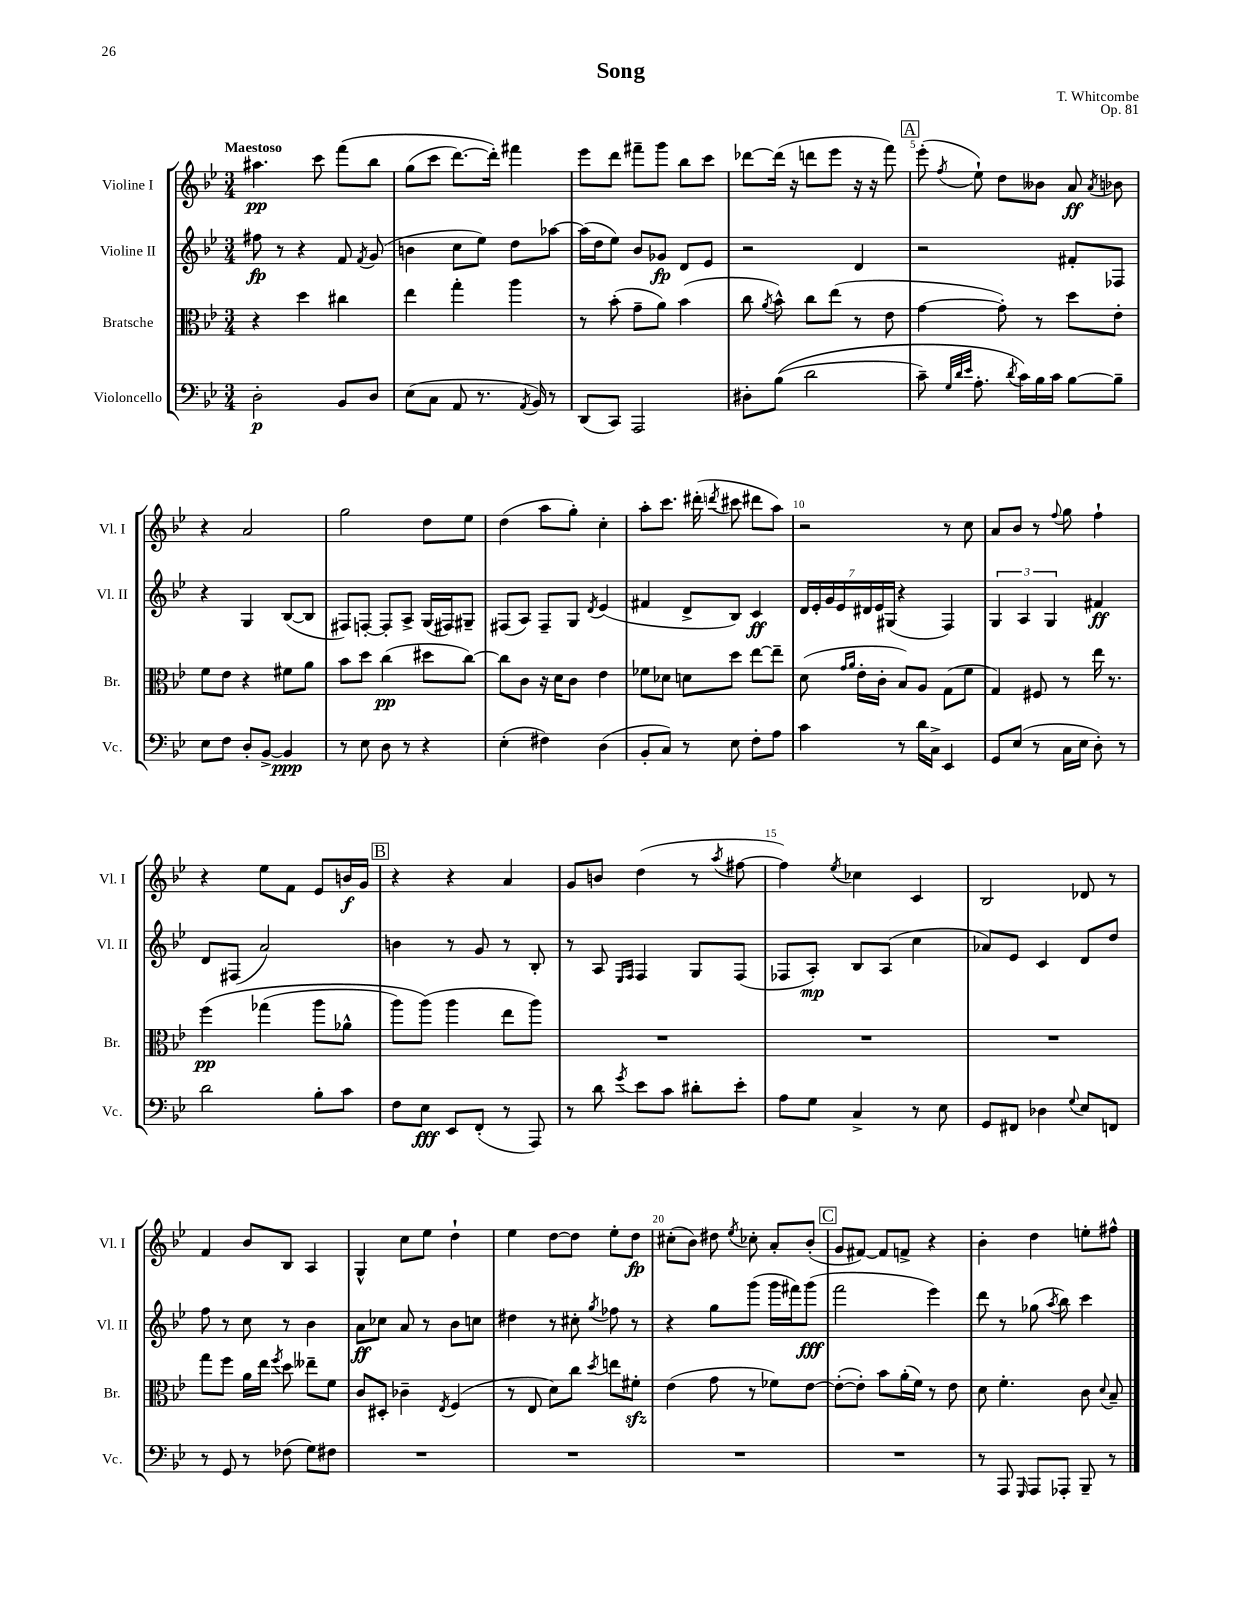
\header { title = "Song" composer = "T. Whitcombe" opus = "Op. 81" }
<<
\new StaffGroup <<
\new Staff = "s0" \with { instrumentName = "Violine I" shortInstrumentName = "Vl. I" } {
    \clef treble \key bes \major \numericTimeSignature \time 3/4 \tempo "Maestoso"
    \autoBeamOff ais''4.\pp c'''8 f'''8[\( bes''8] |
    g''8[( c'''8] d'''8.[~) d'''16]-.\) fis'''4 |
    ees'''8[ d'''8] fis'''8[-- g'''8] bes''8[ c'''8] |
    des'''8[~ des'''16]( r16 d'''8[ ees'''8] r16 r16 f'''8) |
    \mark \markup { \box "A" } ees'''8-.( \acciaccatura { f''8 } ees''8-!) d''8[ beses'8] a'8\ff \acciaccatura { a'8 } bes'8 |
    r4 a'2 |
    g''2 d''8[ ees''8] |
    d''4( a''8[ g''8]-.) c''4-. |
    a''8[-. c'''8.] dis'''16-.( \acciaccatura { d'''8 } cis'''8 dis'''8[ a''8]) |
    r2 r8 c''8 |
    a'8[ bes'8] r8 \appoggiatura { f''8 } g''8 f''4-! |
    r4 ees''8[ f'8] ees'8[ b'16\f g'16] |
    \mark \markup { \box "B" } r4 r4 a'4 |
    g'8[ b'8] d''4( r8 \acciaccatura { a''8 } fis''8~ |
    fis''4) \acciaccatura { ees''8 } ces''4 c'4 |
    bes2 des'8 r8 |
    f'4 bes'8[ bes8] a4 |
    g4-^ c''8[ ees''8] d''4-! |
    ees''4 d''8[~ d''8] ees''8[-. d''8]\fp |
    cis''8[-.( bes'8]) dis''8 \acciaccatura { ees''8 } ces''8-. a'8[-. bes'8]-.( |
    \mark \markup { \box "C" } g'8[ fis'8]~) fis'8[ f'8]-> r4 |
    bes'4-. d''4 e''8[-. fis''8]-^ \bar "|." |
}
\new Staff = "s1" \with { instrumentName = "Violine II" shortInstrumentName = "Vl. II" } {
    \clef treble \key bes \major \numericTimeSignature \time 3/4
    \autoBeamOff fis''8\fp r8 r4 f'8 \acciaccatura { f'8 } g'8( |
    b'4 c''8[ ees''8]) d''8[ aes''8]~ |
    aes''16[( d''16 ees''8]) bes'8[ ges'8]\fp d'8[ ees'8] |
    r2 d'4 |
    \mark \markup { \box "A" } r2 fis'8[-. fes8] |
    r4 g4 bes8[~( bes8] |
    fis8[) f8]~-. f8[-. a8]-> g16[( fis16) gis8]-- |
    fis8[( a8]) fis8[-- g8] \acciaccatura { d'8 } ees'4( |
    fis'4 d'8[-> bes8]) c'4\ff |
    \tuplet 7/4 { d'16[ ees'16-. g'16 ees'16 dis'16 ees'16 gis16]( } r4 f4) |
    \tuplet 3/2 { g4 a4 g4 } fis'4\ff |
    d'8[ fis8]( a'2) |
    \mark \markup { \box "B" } b'4 r8 g'8 r8 bes8-. |
    r8 a8 \grace { ees16[ f16] } f4 g8[ f8]( |
    fes8[ a8]-.\mp) bes8[ a8]( c''4 |
    aes'8[) ees'8] c'4 d'8[ d''8] |
    f''8 r8 c''8 r8 bes'4 |
    a'8[\ff ces''8] a'8 r8 bes'8[ c''8] |
    dis''4 r8 cis''8-. \acciaccatura { g''8 } fes''8 r8 |
    r4 g''8[ g'''8]( g'''16[ fis'''16) g'''8]\fff( |
    \mark \markup { \box "C" } f'''2 ees'''4) |
    d'''8 r8 ges''8( \acciaccatura { a''8 } bes''8) c'''4 \bar "|." |
}
\new Staff = "s2" \with { instrumentName = "Bratsche" shortInstrumentName = "Br." } {
    \clef alto \key bes \major \numericTimeSignature \time 3/4
    \autoBeamOff r4 d''4 cis''4 |
    ees''4 g''4-. a''4 |
    r8 bes'8-.( g'8[-- a'8]) bes'4( |
    c''8 \acciaccatura { a'8 } bes'8-^) c''8[ ees''8]( r8 ees'8 |
    \mark \markup { \box "A" } g'4~ g'8-.) r8 d''8[ ees'8]-. |
    f'8[ ees'8] r4 fis'8[ a'8] |
    bes'8[ d''8] c''4\pp( dis''8[ c''8]~) |
    c''8[ c'8] r16 d'16[ c'8] ees'4 |
    fes'8[ des'8] d'8[ d''8] ees''8[~ ees''8]-- |
    d'8( \grace { g'16[ a'16] } ees'16[-. c'16]-. bes8[) a8] g8[( f'8] |
    g4) fis8 r8 ees''16 r8. |
    f''4\pp\( ges''4( a''8[ aes'8]-^ |
    \mark \markup { \box "B" } a''8[) a''8](\) a''4 ees''8[ a''8]) |
    R2. |
    R2. |
    R2. |
    g''8[ f''8] a'16[ ees''16] \acciaccatura { f''8 } d''8 eeses''8[-- f'8] |
    c'8[ dis8]-. ces'4-- \acciaccatura { ees8 } f4( |
    r8 ees8 d'8[) c''8] \acciaccatura { d''8 } e''8[ fis'8]-.\sfz |
    ees'4( g'8 r8 fes'8[) ees'8]~ |
    \mark \markup { \box "C" } ees'8[~-.( ees'8]-.) bes'8[ a'16-.( f'16]) r8 ees'8 |
    d'8 f'4.-. c'8 \appoggiatura { d'8 } bes8-- \bar "|." |
}
\new Staff = "s3" \with { instrumentName = "Violoncello" shortInstrumentName = "Vc." } {
    \clef bass \key bes \major \numericTimeSignature \time 3/4
    \autoBeamOff d2-.\p bes,8[ d8] |
    ees8[( c8] a,8 r8. \acciaccatura { a,8 } bes,16) r8 |
    d,8[( c,8]) a,,2 |
    dis8[-. bes8](\( d'2 |
    \mark \markup { \box "A" } c'8--) \grace { g32[ d'32 ees'32] } a8.-. \acciaccatura { d'8 } c'16[\) bes16 c'16] bes8[~ bes8]-- |
    ees8[ f8] d8[-. bes,8]~-> bes,4\ppp |
    r8 ees8 d8 r8 r4 |
    ees4-.( fis4) d4( |
    bes,8[-. c8]) r8 ees8 f8[-. a8] |
    c'4 r8 d'16[ c16]-> ees,4 |
    g,8[ ees8]( r8 c16[ ees16] d8-.) r8 |
    d'2 bes8[-. c'8] |
    \mark \markup { \box "B" } f8[ ees8]\fff ees,8[ f,8]-.( r8 a,,8) |
    r8 d'8 \acciaccatura { g'8 } ees'8[ c'8] dis'8[-. ees'8]-. |
    a8[ g8] c4-> r8 ees8 |
    g,8[ fis,8] des4 \appoggiatura { g8 } ees8[ f,8] |
    r8 g,8 r8 fes8( g8[) fis8] |
    R2. |
    R2. |
    R2. |
    \mark \markup { \box "C" } R2. |
    r8 a,,8 \grace { g,,16 } a,,8[ aes,,8]-. bes,,8-- r8 \bar "|." |
}
>>
>>
\layout { \context { \Score \override BarNumber.break-visibility = ##(#f #t #t) barNumberVisibility = #(every-nth-bar-number-visible 5) } }
